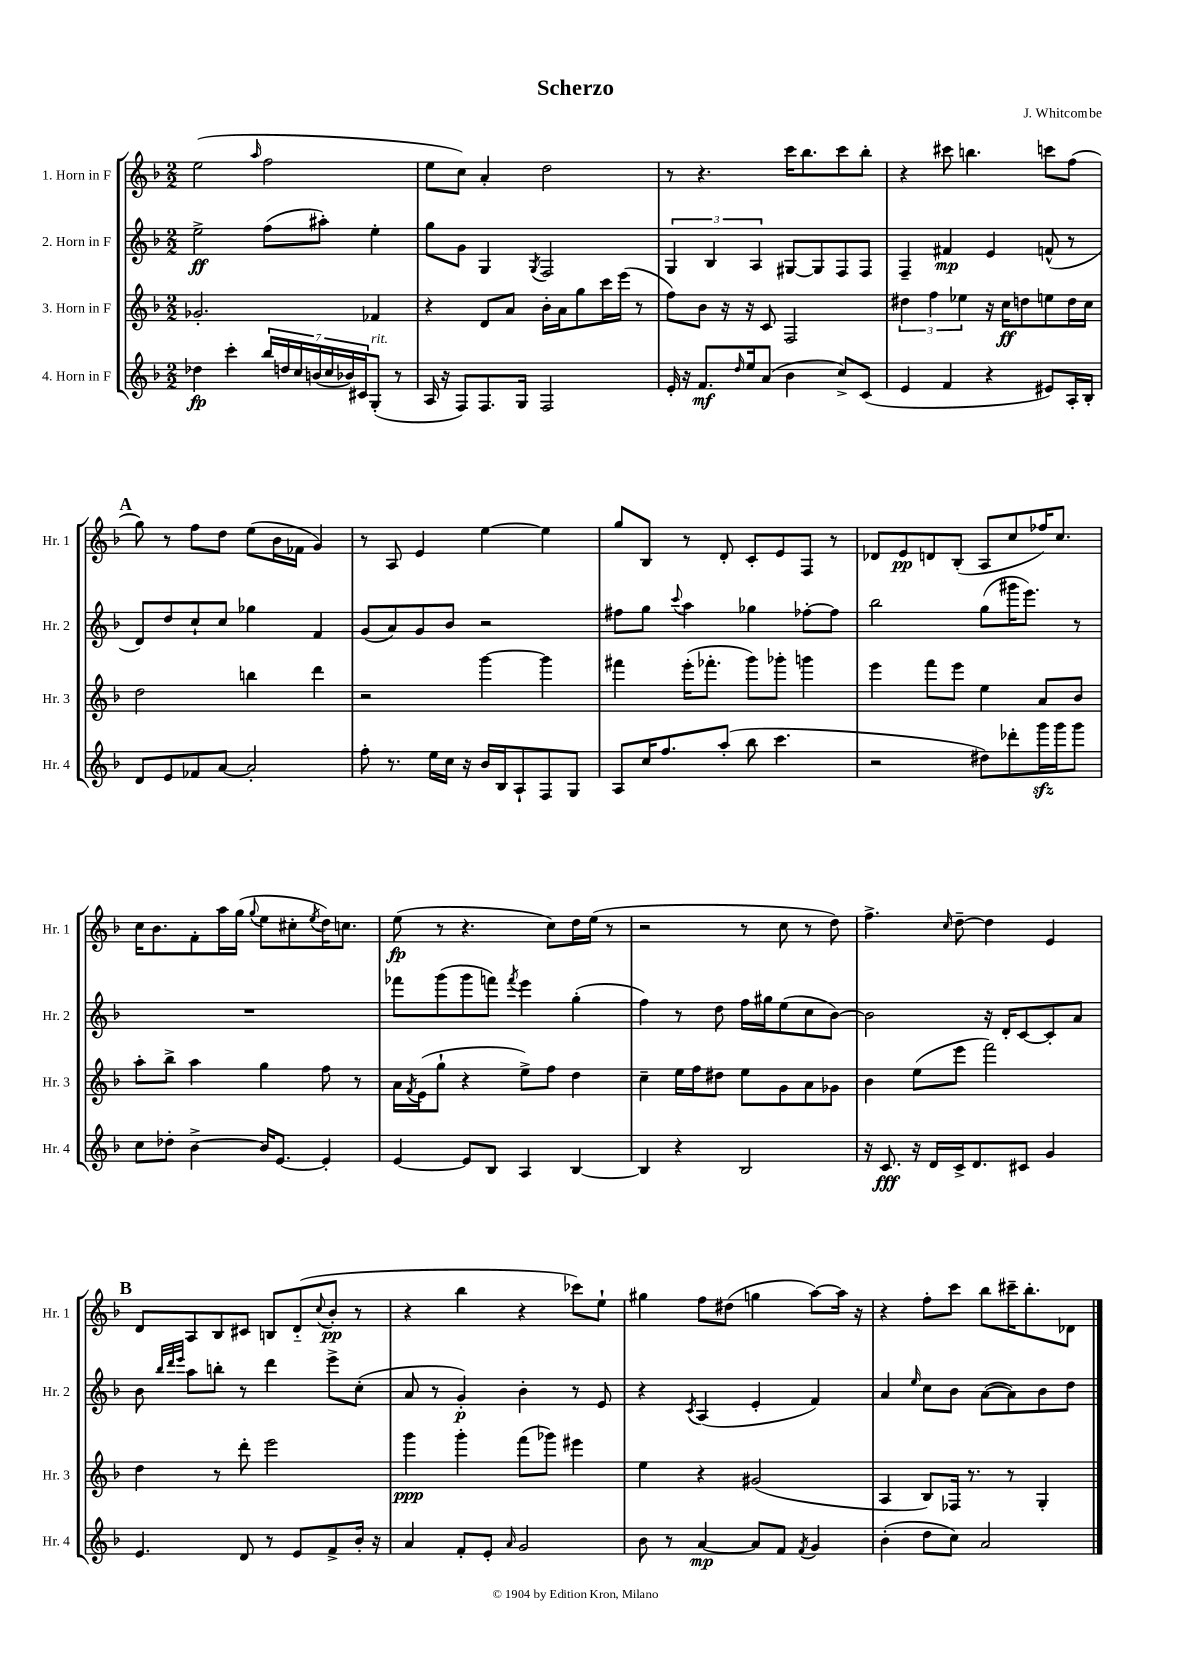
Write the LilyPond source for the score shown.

\header { title = "Scherzo" composer = "J. Whitcombe" }
<<
\new StaffGroup <<
\new Staff = "s0" \with { instrumentName = "1. Horn in F" shortInstrumentName = "Hr. 1" } {
    \clef treble \key f \major \numericTimeSignature \time 2/2
    e''2( \grace { a''16 } f''2 |
    e''8 c''8) a'4-. d''2 |
    r8 r4. c'''16 bes''8. c'''8 bes''8-. |
    r4 cis'''8 b''4. c'''8 f''8( |
    \mark \markup { \bold "A" } g''8) r8 f''8 d''8 e''8( bes'16 fes'16 g'4) |
    r8 a8 e'4 e''4~ e''4 |
    g''8 bes8 r8 d'8-. c'8-. e'8 f8 r8 |
    des'8 e'8\pp d'8 bes8-.( a8 c''8 fes''16) c''8. |
    c''16 bes'8. f'8-. a''16 g''16( \appoggiatura { g''8 } e''8 cis''8-. \acciaccatura { e''8 } d''16) c''8. |
    e''8\fp( r8 r4. c''8) d''16 e''16( r8 |
    r2 r8 c''8 r8 d''8) |
    f''4.-> \grace { c''16 } d''8~-- d''4 e'4 |
    \mark \markup { \bold "B" } d'8 a8 bes8 cis'8 b8 d'8-_( \appoggiatura { c''8 } bes'8-.\pp r8 |
    r4 bes''4 r4 ces'''8) e''8-! |
    gis''4 f''8 dis''8( g''4 a''8~) a''16 r16 |
    r4 f''8-. c'''8 bes''8 cis'''16-- bes''8.-. des'8 \bar "|." |
}
\new Staff = "s1" \with { instrumentName = "2. Horn in F" shortInstrumentName = "Hr. 2" } {
    \clef treble \key f \major \numericTimeSignature \time 2/2
    e''2->\ff f''8( ais''8-.) e''4-. |
    g''8 g'8 g4 \acciaccatura { g8 } f2 |
    \tuplet 3/2 { g4 bes4 a4 } gis8~ gis8 f8 f8 |
    f4-- fis'4\mp e'4 f'8-^( r8 |
    \mark \markup { \bold "A" } d'8) d''8 c''8-! c''8 ges''4 f'4 |
    g'8( a'8) g'8 bes'8 r2 |
    fis''8 g''8 \appoggiatura { c'''8 } a''4 ges''4 fes''8~-. fes''8 |
    bes''2 g''8( gis'''16 e'''8.) r8 |
    R1 |
    fes'''8 g'''8( g'''8 f'''8) \acciaccatura { f'''8 } e'''4 g''4-.( |
    f''4) r8 d''8 f''16 gis''16 e''8( c''8 bes'8~) |
    bes'2 r16 d'16-. c'8~ c'8-. a'8 |
    \mark \markup { \bold "B" } bes'8 \grace { bes''32 d'''32 e'''32 } a''8 b''8-. r8 d'''4 e'''8-> c''8-.( |
    a'8 r8 g'4-.\p) bes'4-. r8 e'8 |
    r4 \acciaccatura { c'8 } a4( e'4-. f'4) |
    a'4 \grace { e''16 } c''8 bes'8 a'8~( a'8) bes'8 d''8 \bar "|." |
}
\new Staff = "s2" \with { instrumentName = "3. Horn in F" shortInstrumentName = "Hr. 3" } {
    \clef treble \key f \major \numericTimeSignature \time 2/2
    ges'2.-. fes'4 |
    r4 d'8 a'8 bes'16-. a'16 g''8 c'''16 e'''16( r8 |
    f''8) bes'8 r16 r16 c'8 f2 |
    \tuplet 3/2 { dis''4 f''4 ees''4 } r16 c''16\ff d''8 e''8 d''16 c''16 |
    \mark \markup { \bold "A" } d''2 b''4 d'''4 |
    r2 g'''4~ g'''4 |
    fis'''4 e'''16-.( fes'''8.-. g'''8) ges'''8-. g'''4 |
    e'''4 f'''8 e'''8 e''4 a'8 bes'8 |
    a''8-. bes''8-> a''4 g''4 f''8 r8 |
    a'16 \acciaccatura { f'8 } e'16( g''8-! r4 e''8->) f''8 d''4 |
    c''4-- e''16 f''16 dis''8 e''8 g'8 a'8 ges'8 |
    bes'4 e''8( e'''8 f'''2) |
    \mark \markup { \bold "B" } d''4 r8 d'''8-. e'''2 |
    g'''4\ppp g'''4-. f'''8( ges'''8) eis'''4 |
    e''4 r4 gis'2( |
    a4 bes8) fes16 r8. r8 g4-. \bar "|." |
}
\new Staff = "s3" \with { instrumentName = "4. Horn in F" shortInstrumentName = "Hr. 4" } {
    \clef treble \key f \major \numericTimeSignature \time 2/2
    des''4\fp c'''4-. \tuplet 7/4 { bes''16 d''16 c''16 b'16( c''16 bes'16) cis'16 } g8-.^\markup { \italic "rit." }( r8 |
    a16 r16 f8) f8. g16 f2 |
    e'16-. r16 f'8.\mf \grace { d''16 } e''16 a'8( bes'4 c''8->) c'8( |
    e'4 f'4 r4 eis'8) a16-. bes16-. |
    \mark \markup { \bold "A" } d'8 e'8 fes'8 a'8~ a'2-. |
    f''8-. r8. e''16 c''16 r16 bes'16 bes16 a8-! f8 g8 |
    a8 c''16 f''8. a''8-.( bes''8 c'''4. |
    r2 dis''8) des'''8-. g'''16\sfz g'''16 g'''8 |
    c''8 des''8-. bes'4~-> bes'16 e'8.~ e'4-. |
    e'4~ e'8 bes8 a4 bes4~ |
    bes4 r4 bes2 |
    r16 c'8.\fff r16 d'16 c'16-> d'8. cis'8 g'4 |
    \mark \markup { \bold "B" } e'4. d'8 r8 e'8 f'8-> bes'16-. r16 |
    a'4 f'8-. e'8-. \grace { a'16 } g'2 |
    bes'8 r8 a'4~\mp a'8 f'8 \acciaccatura { f'8 } g'4 |
    bes'4-.( d''8 c''8) a'2 \bar "|." |
}
>>
>>
\layout { \context { \Score \remove "Bar_number_engraver" } }
